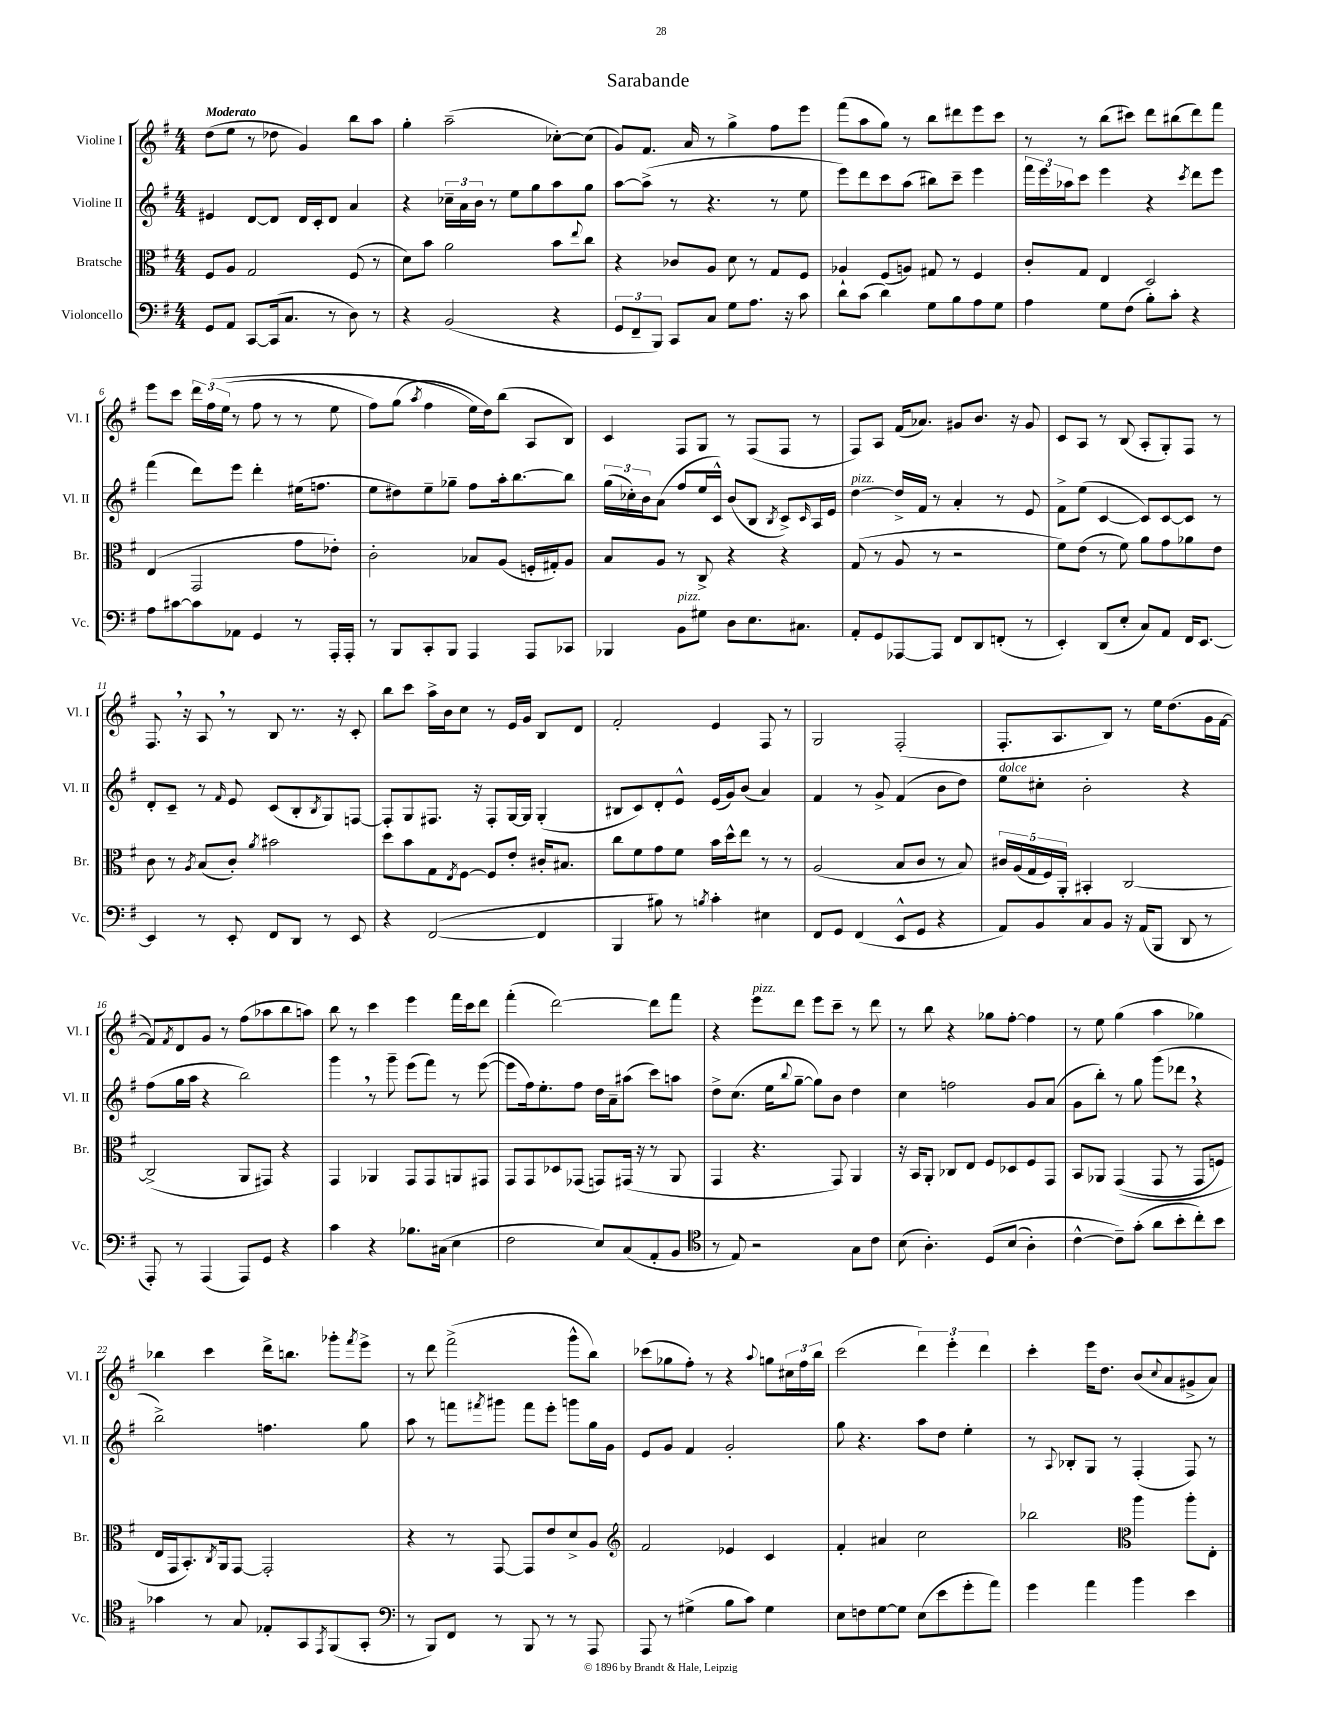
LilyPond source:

\header { title = "Sarabande" }
<<
\new StaffGroup <<
\new Staff = "s0" \with { instrumentName = "Violine I" shortInstrumentName = "Vl. I" } {
    \clef treble \key g \major \numericTimeSignature \time 4/4 \tempo "Moderato"
    d''8( e''8 r8 des''8 g'4) b''8 a''8 |
    g''4-. a''2--( ces''8~-.) ces''8( |
    g'8) fis'8. a'16 r8 g''4-> fis''8 e'''8 |
    fis'''8( a''8 g''8) r8 b''8 dis'''8 e'''8 c'''8 |
    r8 r8 b''8( cis'''8) d'''8 bis''8( d'''8) fis'''8 |
    e'''8 c'''8 \tuplet 3/2 { d'''16 fis''16\( e''16( } r8 fis''8 r8 r8 e''8 |
    fis''8) g''8( \acciaccatura { a''8 } fis''4 e''16\) d''16) b''8( a8 b8) |
    c'4 fis8 g8 r8 fis8( fis8 r8 |
    fis8) a8 fis'16( aes'8.) gis'8 b'8. r16 gis'8 |
    c'8 a8 r8 b8( a8-. g8-.) fis8 r8 |
    fis8. \breathe r16 a8 \breathe r8 b8 r8. r16 c'8-. |
    b''8 c'''8 a''16-> b'16 c''8 r8 e'16 g'16 b8 d'8 |
    fis'2-. e'4 fis8 r8 |
    g2 fis2-.( |
    fis8.-. a8. b8) r8 e''16 d''8.( g'16 fis'16~ |
    fis'8) \acciaccatura { fis'8 } d'8 g'8 r8 fis''8( aes''8 b''8 a''8) |
    b''8 r8 c'''4 e'''4 fis'''16 c'''16 d'''8 |
    fis'''4-.( d'''2~) d'''8 fis'''8 |
    r4 e'''8^\markup { \italic "pizz." } d'''8 e'''8 c'''8-- r8 d'''8 |
    r8 b''8 r4 ges''8 fis''8~-. fis''4 |
    r8 e''8 g''4( a''4 ges''4) |
    bes''4 c'''4 d'''16-> b''8. ges'''8-. \acciaccatura { fis'''8 } e'''8-> |
    r8 d'''8 fis'''2->( g'''8-^ b''8) |
    ces'''8( ges''8 fis''8-.) r8 r4 \appoggiatura { a''8 } g''8 \tuplet 3/2 { cis''16 fis''16 b''16 } |
    c'''2( \tuplet 3/2 { d'''4) e'''4-. d'''4 } |
    c'''4-. e'''16 d''8. b'8( \appoggiatura { c''8 } a'8 gis'8-> a'8) \bar "|." |
}
\new Staff = "s1" \with { instrumentName = "Violine II" shortInstrumentName = "Vl. II" } {
    \clef treble \key g \major \numericTimeSignature \time 4/4
    eis'4 d'8~ d'8 d'16 c'16-. d'8 a'4 |
    r4 \tuplet 3/2 { ces''16-- a'16 b'16 } r8 e''8 g''8 a''8 g''8 |
    a''8~ a''8->( r8 r4. r8 e''8 |
    e'''8) d'''8 c'''8 a''8( bis''8) c'''8-- e'''4 |
    \tuplet 3/2 { fis'''16 e'''16 aes''16 } c'''8 e'''4 r4 \acciaccatura { c'''8 } d'''8 e'''8 |
    fis'''4( d'''8) e'''8 d'''4-. eis''16( f''8. |
    e''8 dis''8) e''8-- ges''8-- fis''8 a''16-. b''8.~ b''8 |
    \tuplet 3/2 { g''16( ces''16-.) b'16 } a'8( fis''8 e''16 c'16-^) b'8( b8 \acciaccatura { b8 } c'8->) \grace { c'16 } a16 e'16 |
    d''4~^\markup { \italic "pizz." } d''16-> fis'16 r8 a'4-. r8 e'8 |
    fis'8-> e''8( c'4~ c'8) c'8~ c'8 r8 |
    d'8-. c'8-- r8 \grace { fis'16 } e'8 c'8( b8-. \acciaccatura { b8 } g8) f8~ |
    f8-. g8 fis8. r16 fis8-. g16~ g16 g4-.( |
    bis8 c'8) d'8-. e'8-^ e'16( g'16) b'8( a'4) |
    fis'4 r8 g'8-> fis'4( b'8 d''8) |
    e''8^\markup { \italic "dolce" } cis''8-. b'2-. r4 |
    fis''8( g''16 a''16 r4 b''2) |
    g'''4 \breathe r8 g'''8-- e'''8( fis'''8) r8 e'''8~( |
    e'''8 fis''16) e''8.-. fis''8 d''16 a'16-- ais''8( c'''8) a''8 |
    d''8-> c''8.( e''16 \appoggiatura { b''8 } g''8~-- g''8) b'8 d''4 |
    c''4 f''2 g'8 a'8( |
    g'8 b''8-.) r8 g''8 g'''8( des'''8 \breathe r4 |
    b''2->) f''4. g''8 |
    a''8 r8 f'''8 \acciaccatura { fis'''8 } gis'''8 fis'''8 e'''8-. g'''8 g''16 g'16 |
    e'8 g'8 fis'4 g'2-. |
    g''8 r4. a''8 d''8 e''4-. |
    r8 \appoggiatura { a8 } bes8-. g8 r8 fis4-.( fis8) r8 \bar "|." |
}
\new Staff = "s2" \with { instrumentName = "Bratsche" shortInstrumentName = "Br." } {
    \clef alto \key g \major \numericTimeSignature \time 4/4
    fis8 a8 g2 fis8( r8 |
    d'8) b'8 a'2 b'8 \appoggiatura { e''8 } c''8 |
    r4 ces'8 a8 d'8 r8 g8 fis8 |
    aes4-! fis8( a8) gis8 r8 fis4 |
    c'8-. g8 e4 d2 |
    e4( g,2 g'8 ees'8-.) |
    c'2-. bes8 a8( f16-. gis16-.) a8 |
    b8 a8 r8 c8-> r4 r4 |
    g8( r8 a8 r8 r2 |
    fis'8) e'8( r8 fis'8) a'8 g'8 aes'8 e'8 |
    c'8 r8 \acciaccatura { a8 } b8( c'8-.) \acciaccatura { a'8 } bis'2 |
    d''8 b'8 g8 \acciaccatura { e8 } fis8~ fis8 e'8-. cis'16-. bis8. |
    c''8 fis'8 g'8 fis'8 b'16 d''16-^ e''8 r8 r8 |
    a2( b8 c'8 r8 b8) |
    \tuplet 5/4 { cis'16 a16( g16 fis16) a,16-. } bis,4-. c2~ |
    c2->( a,8 gis,8) r4 |
    g,4 aes,4 g,8 g,8 a,8 gis,8 |
    g,8 g,8 des8 ges,8( g,8) gis,16( r16 r8 a,8 |
    g,4 r4. g,8) a,4 |
    r16 b,16 a,8-. ces8 e8 fis8 des8 fis8 g,8 |
    b,8 aes,8 g,4(\( g,8 r8 g,8 f8) |
    e16 g,16 b,8.-.\) \acciaccatura { c8 } a,16 g,8~ g,2-. |
    r4 r8 g,8~ g,8 e'8 d'8-> a8 |
    \clef treble fis'2 ees'4 c'4 |
    fis'4-. ais'4 c''2 |
    bes''2 \clef alto a''4 a''8-. e8-. \bar "|." |
}
\new Staff = "s3" \with { instrumentName = "Violoncello" shortInstrumentName = "Vc." } {
    \clef bass \key g \major \numericTimeSignature \time 4/4
    g,8 a,8 c,8~ c,16( c8. r8 d8) r8 |
    r4 b,2( r4 |
    \tuplet 3/2 { g,8 fis,8-- b,,8) } c,8 c8 g8 a8. r16 c'8 |
    d'8 c'8( d'4) g8 b8 a8 g8 |
    a4 g8 fis8( b8-.) c'8-. r4 |
    a8 cis'8~ cis'8 aes,8 g,4 r8 a,,16-. a,,16-. |
    r8 b,,8 c,8-. b,,8 a,,4 a,,8 ces,8 |
    bes,,4 b,8^\markup { \italic "pizz." } gis8 d8 e8. cis8. |
    a,8-. g,8 aes,,8~ aes,,8 fis,8 d,8 f,8-.( r8 |
    e,4-.) d,8( e8-. c8) a,8 fis,16 e,8.~ |
    e,4 r8 e,8-. fis,8 d,8 r8 e,8 |
    r4 fis,2~( fis,4 |
    b,,4 bis8) r8 \acciaccatura { b8 } c'4-. eis4 |
    fis,8 g,8 fis,4( e,8-^ g,8 r4 |
    a,8) b,8 c8 b,8 r16 a,16( b,,8 d,8 r8 |
    a,,8-.) r8 a,,4( a,,8) g,8 r4 |
    c'4 r4 bes8. cis16( e4 |
    fis2 e8) c8( a,8-. b,8 |
    \clef tenor r8 e8) r2 g8 c'8 |
    b8( a4.-.) d8\( b8( a4-.) |
    c'4~-^ c'8--\) g'8-.( a'8 b'8-. c''8-.) b'8 |
    ges'4 r8 g8 ees8-. g,8 \acciaccatura { e,8 } fis,8( g,8-. |
    \clef bass r8 b,,8) fis,8 r8 b,,8 r8 r8 a,,8 |
    a,,8 r8 gis4->( b8 c'8) gis4 |
    e8 f8 g8~ g8 e8( e'8 g'8-. a'8) |
    g'4 a'4 b'4 e'4 \bar "|." |
}
>>
>>
